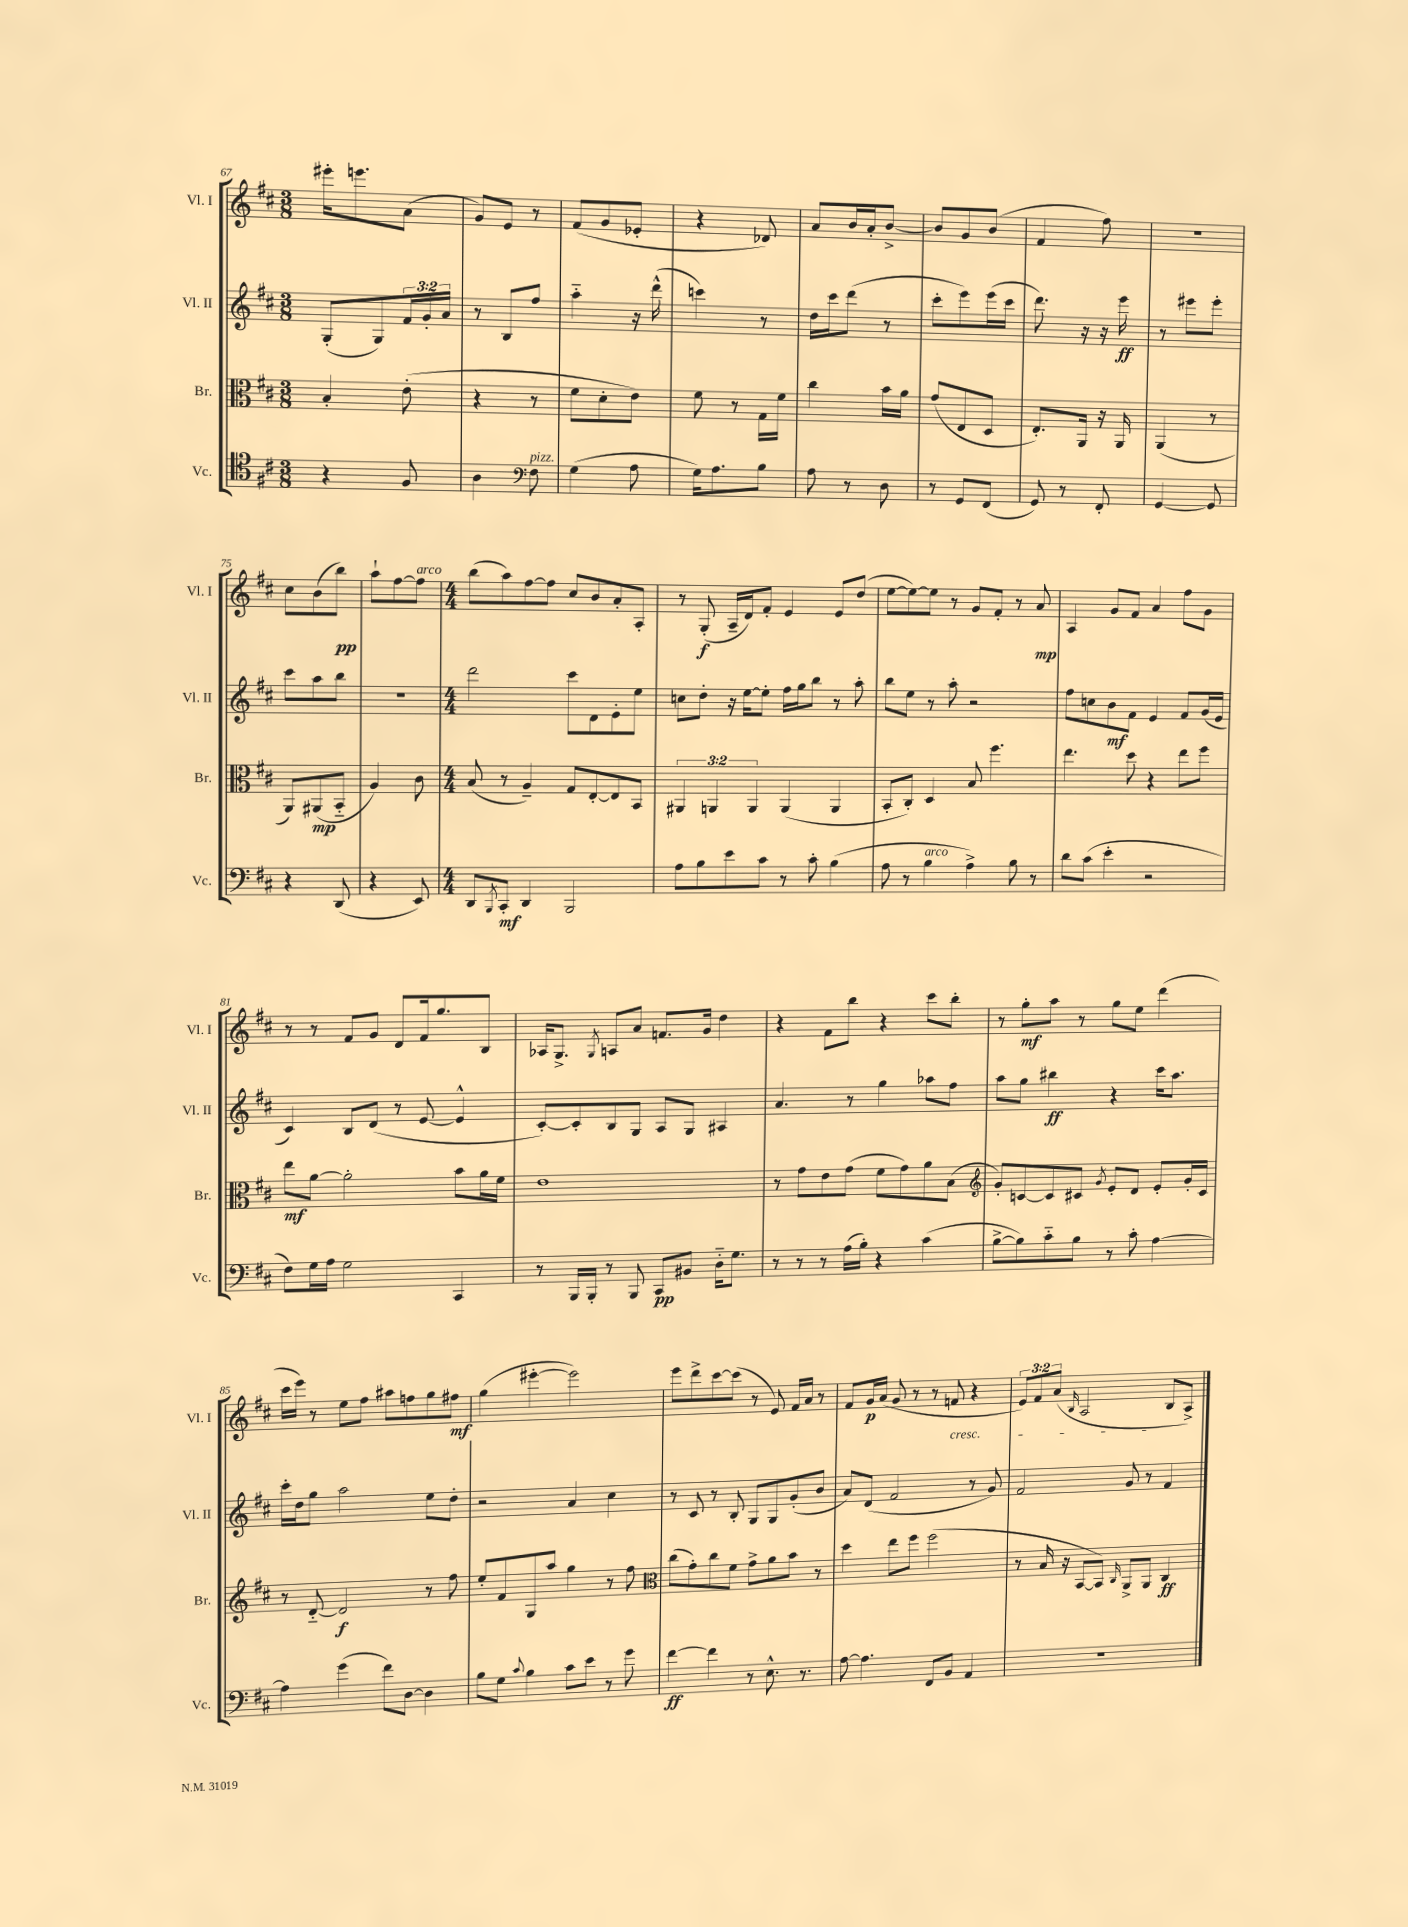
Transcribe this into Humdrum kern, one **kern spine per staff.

**kern	**dynam	**kern	**dynam	**kern	**dynam	**kern	**dynam
*part4	*part4	*part3	*part3	*part2	*part2	*part1	*part1
*staff4	*staff4	*staff3	*staff3	*staff2	*staff2	*staff1	*staff1
*I"Vc.	*	*I"Br.	*	*I"Vl. II	*	*I"Vl. I	*
*I'Vc.	*	*I'Br.	*	*I'Vl. II	*	*I'Vl. I	*
*clefC4	*	*clefC3	*	*clefG2	*	*clefG2	*
*k[f#c#]	*	*k[f#c#]	*	*k[f#c#]	*	*k[f#c#]	*
*M3/8	*	*M3/8	*	*M3/8	*	*M3/8	*
=67	=67	=67	=67	=67	=67	=67	=67
4r	.	4B'/	.	(8G'/L	.	16eee#X'\KL	.
.	.	.	.	.	.	8.eeen\	.
.	.	.	.	8G/)	.	.	.
8F#/	.	(8e'\	.	24f#/L	.	(8a\J	.
.	.	.	.	24g'/	.	.	.
.	.	.	.	24a/JJ	.	.	.
=68	=68	=68	=68	=68	=68	=68	=68
4A\	.	4r	.	8r	.	8g/L)	.
.	.	.	.	8B/L	.	8e/J	.
*clefF4	*	*	*	*	*	*	*
!LO:TX:a:i:t=pizz.	!	!	!	!	!	!	!
8F#\	.	8r	.	8ff#/J	.	8r	.
=69	=69	=69	=69	=69	=69	=69	=69
(4G\	.	8f#\L	.	4aa\	.	(8f#/L	.
.	.	8d'\	.	.	.	8g/	.
8A\	.	8e\J)	.	16r	.	8e-X'/J	.
.	.	.	.	(16ddd^^\	.	.	.
=70	=70	=70	=70	=70	=70	=70	=70
16G\KL)	.	8f#\	.	4cccn\)	.	4r	.
8.A\	.	.	.	.	.	.	.
.	.	8r	.	.	.	.	.
8B\J	.	16G\LL	.	8r	.	8d-X/)	.
.	.	16f#\JJ	.	.	.	.	.
=71	=71	=71	=71	=71	=71	=71	=71
8A\	.	4cc#\	.	16dd\LL	.	8a/L	.
.	.	.	.	16ccc#\J	.	.	.
8r	.	.	.	(8ddd\J	.	16b/L	.
.	.	.	.	.	.	16a'/J	.
8D\	.	16b\LL	.	8r	.	[8b^/J	.
.	.	16a\JJ	.	.	.	.	.
=72	=72	=72	=72	=72	=72	=72	=72
8r	.	(8g/L	.	8ccc#'\L	.	8b/L]	.
8GG/L	.	8E/	.	8eee\)	.	8g/	.
(8FF#/J	.	8D/J	.	(16eee\L	.	(8b/J	.
.	.	.	.	16ccc#\JJ	.	.	.
=73	=73	=73	=73	=73	=73	=73	=73
8GG/)	.	8.E'/L)	.	8.ddd\)	.	4f#/	.
8r	.	.	.	.	.	.	.
.	.	16AA/Jk	.	16r	.	.	.
8FF#'/	.	16r	.	16r	.	8ff#\)	.
.	.	16AA/	.	16eee\	ff	.	.
=74	=74	=74	=74	=74	=74	=74	=74
[4GG/	.	(4AA/	.	8r	.	4.r	.
.	.	.	.	8eee#X\L	.	.	.
8GG/]	.	8r	.	8eee#'\J	.	.	.
!!LO:LB:g=z
=75	=75	=75	=75	=75	=75	=75	=75
4r	.	8AA/L)	.	8ccc#\L	.	8cc#\L	.
.	.	(8AA#X/	mp	8aa\	.	(8b\	.
(8DD/	.	8BB/J	.	8bb\J	.	8bb\J)	pp
=76	=76	=76	=76	=76	=76	=76	=76
4r	.	4A/)	.	4.r	.	8aa`\L	.
.	.	.	.	.	.	[8ff#\	.
!	!	!	!	!	!	!LO:TX:a:i:t=arco	!
8EE/)	.	8c#\	.	.	.	8ff#\J]	.
=77	=77	=77	=77	=77	=77	=77	=77
*M4/4	*	*M4/4	*	*M4/4	*	*M4/4	*
8DD/L	.	(8B/	.	2ddd\	.	(8bb\L	.
8qBBB/	.	.	.	.	.	.	.
8CC#'/J	mf	8r	.	.	.	8aa\)	.
4DD/	.	4A~/)	.	.	.	[8ff#\	.
.	.	.	.	.	.	8ff#\J]	.
2BBB/	.	8G/L	.	8ccc#\L	.	8cc#/L	.
.	.	[8E'/	.	8d\	.	8b/	.
.	.	8E/]	.	8e'\	.	8a'/	.
.	.	8BB/J	.	8ee\J	.	8A'/J	.
=78	=78	=78	=78	=78	=78	=78	=78
8A\L	.	6AA#X/	.	8ccn\L	.	8r	.
8B\	.	.	.	8dd'\J	.	(8G'/	f
.	.	6AAn/	.	.	.	.	.
8e\	.	.	.	16r	.	16A~/LL	.
.	.	.	.	[16ee\KL	.	16d/J)	.
.	.	6AA/	.	.	.	.	.
8c#\J	.	.	.	8ee'\J]	.	8f#'/J	.
8r	.	(4AA/	.	16ff#\LL	.	4e/	.
.	.	.	.	16gg\J	.	.	.
8c#'\	.	.	.	8bb\J	.	.	.
(4B\	.	4AA/	.	8r	.	8e/L	.
.	.	.	.	8aa'\	.	(8dd/J	.
=79	=79	=79	=79	=79	=79	=79	=79
8A\	.	8BB'/L	.	8bb\L	.	[8ee\L	.
8r	.	8C#'/J)	.	8ee\J	.	8ee\_)	.
!LO:TX:a:i:t=arco	!	!	!	!	!	!	!
4B\	.	4D/	.	8r	.	8ee\J]	.
.	.	.	.	8aa'\	.	8r	.
4A^\)	.	8B/	.	2r	.	8g/L	.
.	.	4.ff#\	.	.	.	8f#'/J	.
8B\	.	.	.	.	.	8r	.
8r	.	.	.	.	.	8a/	mp
=80	=80	=80	=80	=80	=80	=80	=80
8d\L	.	4.ee\	.	8ff#\L	.	4A/	.
(8c#\J	.	.	.	8ccn\	.	.	.
4e'\	.	.	.	8b\	mf	8g/L	.
.	.	8dd\	.	8f#\J	.	8f#/J	.
2r	.	4r	.	4e/	.	4a/	.
.	.	8ee\L	.	8f#/L	.	8ff#\L	.
.	.	8ff#\J	.	(16g/L	.	8g\J	.
.	.	.	.	16e/JJ	.	.	.
!!LO:LB:g=z
=81	=81	=81	=81	=81	=81	=81	=81
8F#\L)	.	8ee\L	mf	4c#/)	.	8r	.
16G\L	.	[8a\J	.	.	.	8r	.
16A\JJ	.	.	.	.	.	.	.
2G\	.	2a'\]	.	8B/L	.	8f#/L	.
.	.	.	.	(8d/J	.	8g/J	.
.	.	.	.	8r	.	8d/L	.
.	.	.	.	[8e/	.	16f#/k	.
.	.	.	.	.	.	8.gg/	.
4CC#/	.	8b\L	.	4e^^/]	.	.	.
.	.	16a\L	.	.	.	8B/J	.
.	.	16f#\JJ	.	.	.	.	.
=82	=82	=82	=82	=82	=82	=82	=82
8r	.	1e	.	[8c#'/L)	.	16A-X/KL	.
.	.	.	.	.	.	8.G^/J	.
16BBB/LL	.	.	.	8c#'/]	.	.	.
16BBB'/JJ	.	.	.	.	.	.	.
.	.	.	.	.	.	8qG/	.
8r	.	.	.	8B/	.	8An/L	.
8BBB/	.	.	.	8G/J	.	8a/J	.
8CC#/L	pp	.	.	8A/L	.	8.fn/L	.
8BB#X/J	.	.	.	8G/J	.	.	.
.	.	.	.	.	.	16g/Jk	.
16D\KL	.	.	.	4A#X/	.	4dd\	.
8.G\J	.	.	.	.	.	.	.
=83	=83	=83	=83	=83	=83	=83	=83
8r	.	8r	.	4.a/	.	4r	.
8r	.	8g\L	.	.	.	.	.
8r	.	8e\	.	.	.	8f#\L	.
(16A\LL	.	(8g\J	.	8r	.	8bb\J	.
16B'\JJ)	.	.	.	.	.	.	.
4r	.	8f#\L	.	4gg\	.	4r	.
.	.	8g\)	.	.	.	.	.
(4c#\	.	8a\	.	8aa-X\L	.	8ccc#\L	.
.	.	(8B\J	.	8ff#\J	.	8bb'\J	.
=84	=84	=84	=84	=84	=84	=84	=84
*	*	*clefG2	*	*	*	*	*
[8B^\L	.	8g'/L)	.	8aa\L	.	8r	.
8B\])	.	[8cn/	.	8gg\J	.	8gg'\L	mf
8c#\	.	8c/]	.	4bb#X\	ff	8aa\J	.
8B\J	.	8c#X/J	.	.	.	8r	.
.	.	8qg/	.	.	.	.	.
8r	.	8e'/L	.	4r	.	8gg\L	.
8c#'\	.	8d/J	.	.	.	8ee\J	.
[4A\	.	8e'/L	.	16ccc#\KL	.	(4ddd\	.
.	.	.	.	8.aa\J	.	.	.
.	.	16g'/L	.	.	.	.	.
.	.	16c#/JJ	.	.	.	.	.
!!LO:LB:g=z
=85	=85	=85	=85	=85	=85	=85	=85
4A\]	.	8r	.	16ccc#'\LL	.	16ccc#\LL	.
.	.	.	.	16dd\J	.	16eee\JJ)	.
.	.	[8d/	.	8gg\J	.	8r	.
(4g\	.	2d/]	f	2aa\	.	8ee\L	.
.	.	.	.	.	.	8ff#\J	.
8f#\L)	.	.	.	.	.	8aa#X\L	.
[8D\J	.	.	.	.	.	8ffn\	.
4D\]	.	8r	.	8ee\L	.	8gg\	.
.	.	8ff#\	.	8dd'\J	.	8ff#X\J	mf
=86	=86	=86	=86	=86	=86	=86	=86
8B\L	.	8ee'/L	.	2r	.	(4gg\	.
8G\J	.	8f#/	.	.	.	.	.
8qqc#/	.	.	.	.	.	.	.
4B\	.	8G/	.	.	.	[4eee#X'\	.
.	.	8aa/J	.	.	.	.	.
8c#\L	.	4gg\	.	4a/	.	2eee#\])	.
8e\J	.	.	.	.	.	.	.
8r	.	8r	.	4cc#\	.	.	.
8g\	.	8ff#\	.	.	.	.	.
=87	=87	=87	=87	=87	=87	=87	=87
*	*	*clefC3	*	*	*	*	*
[4f#\	ff	(8cc#\L	.	8r	.	8eee\L	.
.	.	8g'\)	.	8c#/	.	8ddd^\	.
4f#\]	.	8cc#\	.	8r	.	[8ccc#\	.
.	.	8f#\J	.	8B'/	.	(8ccc#\J]	.
8r	.	8g^\L	.	8G/L	.	8r	.
8.E^^\	.	8a\	.	8G/	.	8e/)	.
.	.	8b\J	.	(8g'/	.	16f#/LL	.
8.r	.	.	.	.	.	16a/JJ	.
.	.	8r	.	8b/J	.	8r	.
=88	=88	=88	=88	=88	=88	=88	=88
[8A\	.	4dd\	.	8a/L)	.	8f#/L	.
4.A\]	.	.	.	(8d/J	.	16g/L	p
.	.	.	.	.	.	(16a/JJ	.
.	.	8ee\L	.	2f#/	.	8g/	.
.	.	8ff#\J	.	.	.	8r	.
8FF#/L	.	(2ff#\	.	.	.	8r	.
!	!	!	!	!	!	!LO:TX:b:i:t=cresc.	!
8BB/J	.	.	.	.	.	8fn/	.
4AA/	.	.	.	8r	.	4r	.
.	.	.	.	8g/)	.	.	.
=89	=89	=89	=89	=89	=89	=89	=89
1r	.	8r	.	2f#/	.	12e/L)	.
.	.	.	.	.	.	12f#/	.
.	.	16B/	.	.	.	.	.
.	.	.	.	.	.	(12a/J	.
.	.	16r	.	.	.	.	.
.	.	.	.	.	.	16qqB/	.
.	.	[8BB/L	.	.	.	2A/	.
.	.	8BB/J])	.	.	.	.	.
.	.	16qqC#/	.	.	.	.	.
.	.	8AA^/L	.	8g/	.	.	.
.	.	8AA/J	.	8r	.	.	.
.	.	4C#/	ff	4f#/	.	8B/L	.
.	.	.	.	.	.	8A^/J)	.
==	==	==	==	==	==	==	==
*-	*-	*-	*-	*-	*-	*-	*-
